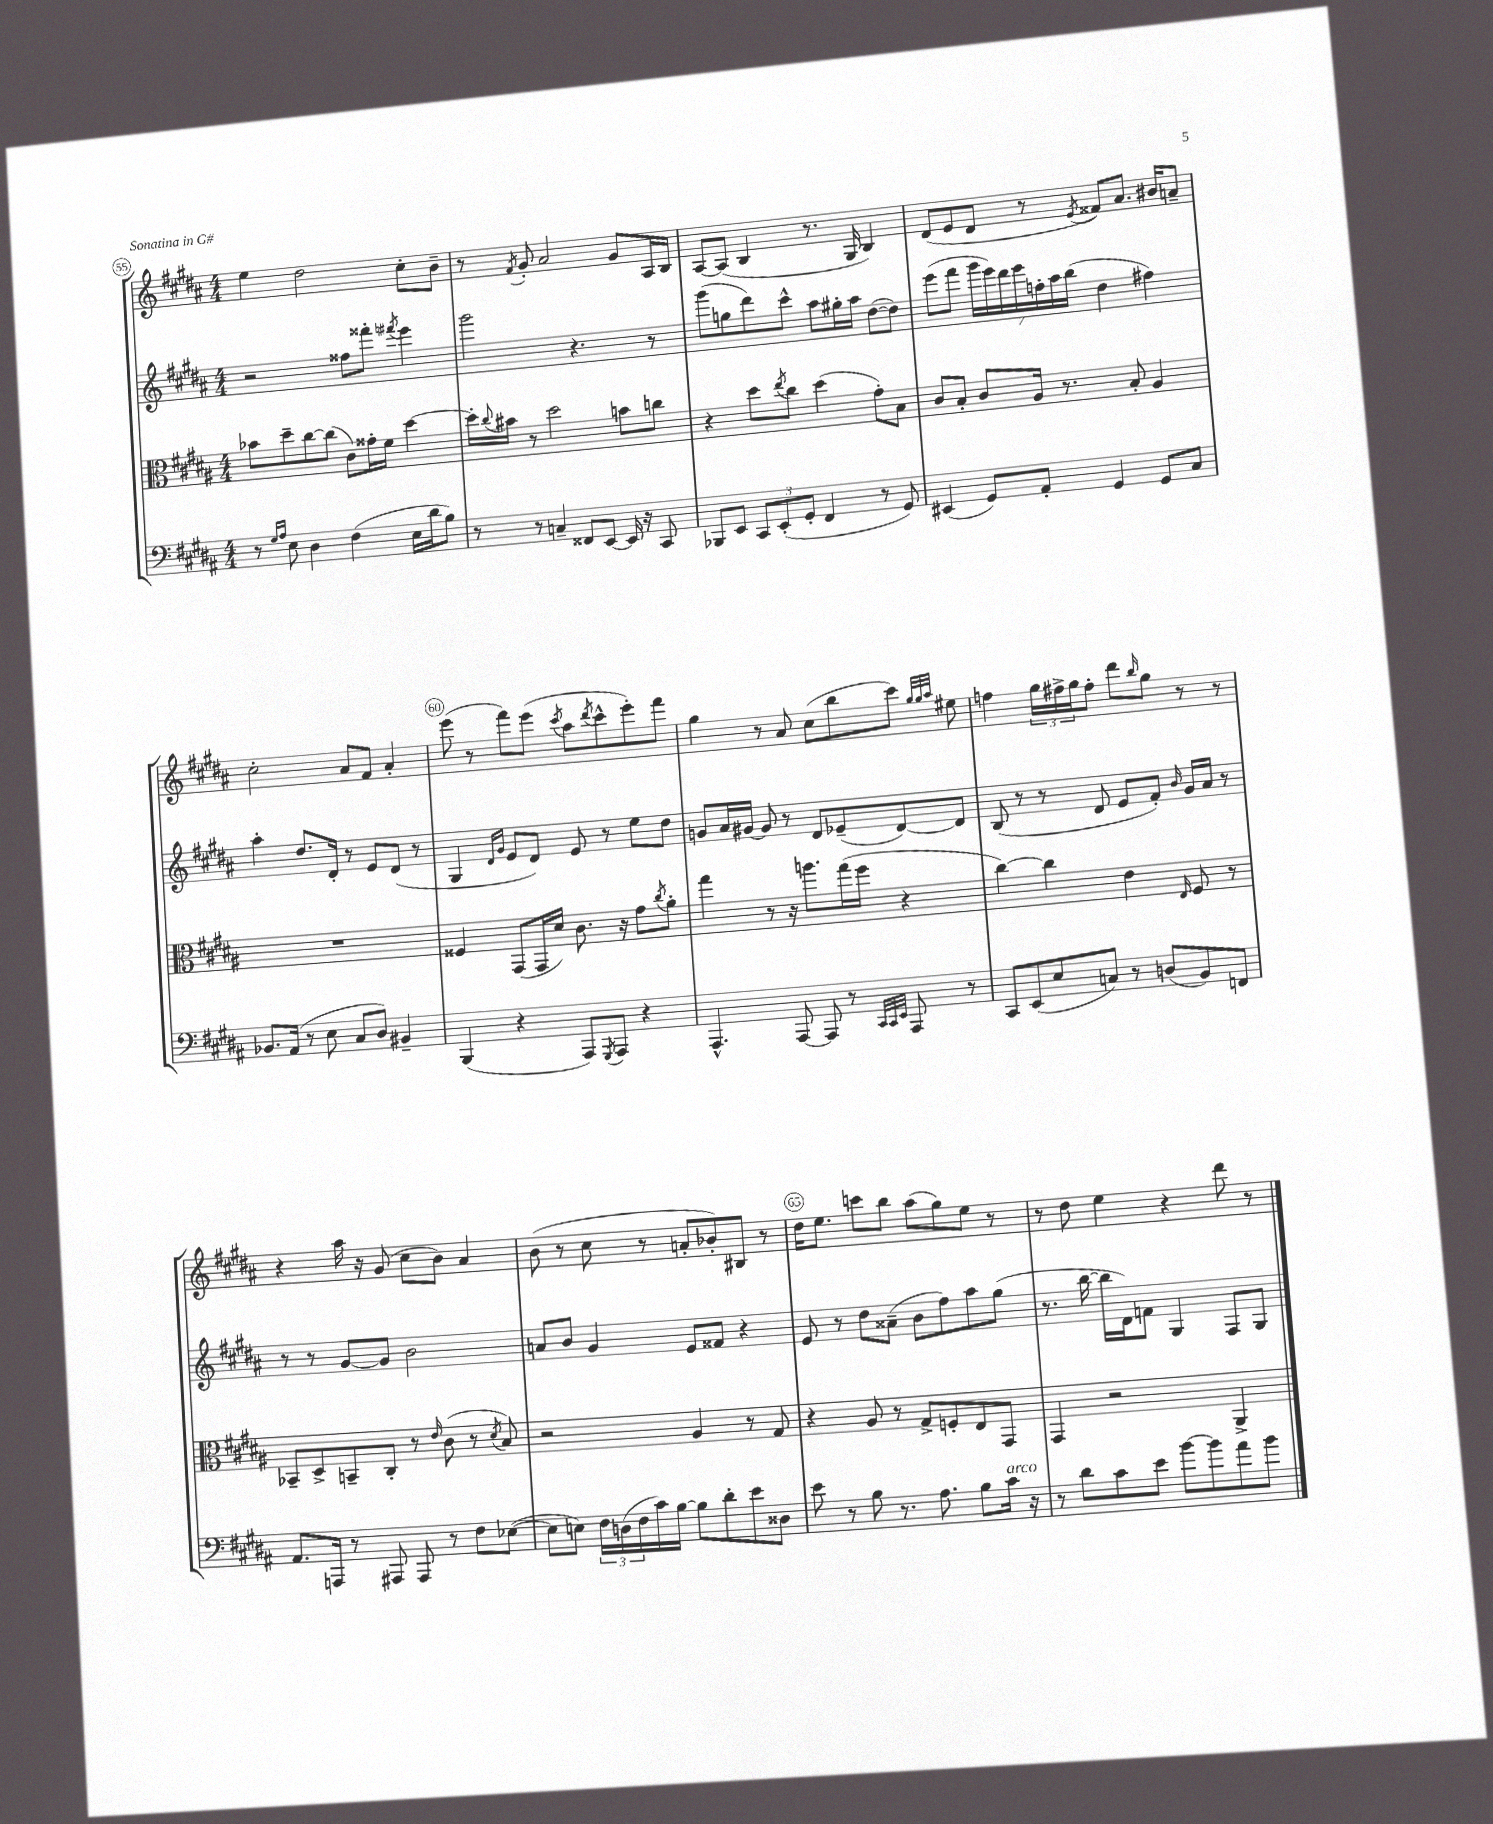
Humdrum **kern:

**kern	**kern	**kern	**kern
*part4	*part3	*part2	*part1
*staff4	*staff3	*staff2	*staff1
*clefF4	*clefC3	*clefG2	*clefG2
*k[f#c#g#d#a#]	*k[f#c#g#d#a#]	*k[f#c#g#d#a#]	*k[f#c#g#d#a#]
*M4/4	*M4/4	*M4/4	*M4/4
=55	=55	=55	=55
8r	8b-X\L	2r	4ee\
16qqG#/LL	.	.	.
16qqA#/JJ	.	.	.
8E\	8dd#~\	.	.
4D#\	[8cc#\	.	2dd#\
.	(8cc#\J]	.	.
(4F#\	8c#\L)	8ff##X\L	.
.	16g##X'\L	8fff##X'\J	.
.	16f#\JJ	.	.
.	.	8qfff#X/	.
16E\LL	[4dd#\	4eee\	8cc#'\L
16d#\J	.	.	.
8B\J)	.	.	8b~\J
=56	=56	=56	=56
8r	16dd#'\LL]	2ggg#\	8r
.	8qqcc#/	.	.
.	16b#X\JJ	.	.
.	.	.	8qf#/
8r	8r	.	8g#'/
4Cn~/	2dd#\	.	2a#/
8FF##X/L	.	4.r	.
[8EE/J	.	.	.
16EE/]	8bn\L	.	8g#/L
16r	.	.	.
8CC#/	8ccn\J	8r	16A#/L
.	.	.	16B/JJ
=57	=57	=57	=57
8BBB-X/L	4r	(8ggg#\L	[8A#/L
8EE/J	.	8ggn\	(8A#/J]
12CC#/L	8dd#\L	8ddd#\)	4B/
(12EE'/	.	.	.
.	8qee/	.	.
.	8cc#\J	8ccc#^^\J	.
12GG#'/J	.	.	.
4FF#/	(4dd#\	8aa#\L	8.r
.	.	16gg#X'\L	.
.	.	16aa#\JJ	16G#/
8r	8g#'\L)	([8dd#\L	4B/)
8GG#/)	8B\J	8dd#\J])	.
=58	=58	=58	=58
(4EE#X/	8c#/L	(8eee\L	(8d#/L
.	8B'/J	8fff#\J	8e/
8GG#/L)	8c#/L	28ggg#\LL	8d#/J
.	.	28eee\)	.
.	.	28ddd#\	.
.	.	28eee\	.
8AA#'/J	16A#/Jk	.	8r
.	.	28ffn'\	.
.	.	28aa#\	.
.	8.r	.	.
.	.	(28bb\JJ	.
.	.	.	8qe/
4GG#/	.	4dd#\	8f##X/L)
.	8B'/	.	8.a#/J
8GG#/L	4A#/	4ff#X\)	.
.	.	.	16b#X/KL
8C#/J	.	.	8an~/J
!!LO:LB:g=z
=59	=59	=59	=59
8.BB-X/L	1r	4aa#'\	2cc#'\
(16AA#/Jk	.	.	.
8r	.	8.dd#/L	.
8E\	.	.	.
.	.	16d#'/Jk	.
8C#/L	.	8r	8a#/L
8D#/J)	.	8e/L	8f#/J
4BB#X~/	.	(8d#/J	4a#'/
.	.	8r	.
=60	=60	=60	=60
(4BBB/	4F##X/	4G#/	(8eee\
.	.	.	8r
.	.	16qqd#/LL	.
.	.	16qqg#/JJ	.
4r	(8GG#/L	8e/L	8fff#\L)
.	16GG#/L	8d#/J)	(8eee\J
.	16d#/JJ)	.	.
.	.	.	8qccc#/
8AAA#/L)	8.c#\	8e/	8aa#\L
8qGGG#/	.	.	8qddd#/
8AAA#/J	.	8r	8ccc#^^\
.	16r	.	.
4r	8g#\L	8ee\L	8eee'\)
.	8qcc#/	.	.
.	8a#'\J	8dd#\J	8fff#\J
=61	=61	=61	=61
4.AAA#^^/	4gg#\	8gn/L	4gg#\
.	.	16a#/L	.
.	.	[16g#X/JJ	.
.	8r	8g#/]	8r
[8AAA#/	16r	8r	8a#/
.	8.aan\L	.	.
8AAA#/]	.	8d#/L	(8cc#\L
8r	(16gg#\L	(8e-X~/	8bb\
.	16ff#\JJ	.	.
32qqCC#/LLL	.	.	.
32qqCC#/	.	.	.
32qqEE/JJJ	.	.	.
8AAA#/	4r	[8d#/)	8ccc#\J)
.	.	.	32qqgg#/LLL
.	.	.	32qqgg#/
.	.	.	32qqaa#/JJJ
8r	.	8d#/J]	8ee#X\
=62	=62	=62	=62
8CC#/L	[4cc#\)	(8B/	4ffn\
(8EE/	.	8r	.
8E/	4cc#\]	8r	24gg#\LL
.	.	.	24ff#X^\
.	.	.	24gg#\J
8Cn/J)	.	8d#/	8ff#'\J
8r	4e\	8e/L	8ddd#\L
.	.	.	16qqbb/
(8Dn/L	.	8f#'/J)	8gg#\J
.	16qqE/	16qqb/	.
8BB/)	8F#/	16g#/LL	8r
.	.	16a#/JJ	.
8FFn/J	8r	8r	8r
!!LO:LB:g=z
=63	=63	=63	=63
8.AA#/L	8BB-X~/L	8r	4r
.	8D#^/	8r	.
16AAAn/Jk	.	.	.
8r	8BBn~/	[8g#/L	16aa#\
.	.	.	16r
8AAA#X/	8C#'/J	8g#/J]	(8g#/
8AAA#/	8r	2b\	8cc#\L
.	16qqe/	.	.
8r	(8c#\	.	8b\J)
8F#\L	8r	.	4a#/
.	8qd#/	.	.
([8E-X\J	8B/)	.	.
=64	=64	=64	=64
8E-\L]	2r	8an/L	(8b\
8En\J)	.	8b/J	8r
24F#\LL	.	4g#/	8cc#\
(24Dn\	.	.	.
24F#\	.	.	.
16c#\)	.	.	8r
[16B\JJ	.	.	.
8B\L]	4A#/	8e/L	8an'/L
8d#'\	.	8f##X/J	8b-X'/)
8e\	8r	4r	8B#X/J
8D##X\J	8G#/	.	8r
=65	=65	=65	=65
8e\	4r	8e/	16dd#\KL
.	.	.	8.ee\J
8r	.	8r	.
8B\	8A#/	8dd#\L	8cccn\L
8.r	8r	(8a##X~\J	8bb\J
.	8G#^/L	8b\L	(8aa#\L
8.A#\	.	.	.
.	8Fn'/	8ff#\)	8gg#\)
8B\L	8E/	8aa#\	8ee\J
!LO:TX:a:i:t=arco	!	!	!
16c#\Jk	8GG#/J	(8gg#\J	8r
16r	.	.	.
=66	=66	=66	=66
8r	4GG#/	8.r	8r
8d#\L	.	.	8dd#\
.	.	[16bb\	.
8c#\	2r	16bb\LL]	4ee\
.	.	16d#\J)	.
8e\J	.	8fn\J	.
[8b\L	.	4G#/	4r
8b\]	.	.	.
8a#\	4AA#^/	8F#/L	8ddd#\
8b\J	.	8G#/J	8r
==	==	==	==
*-	*-	*-	*-
